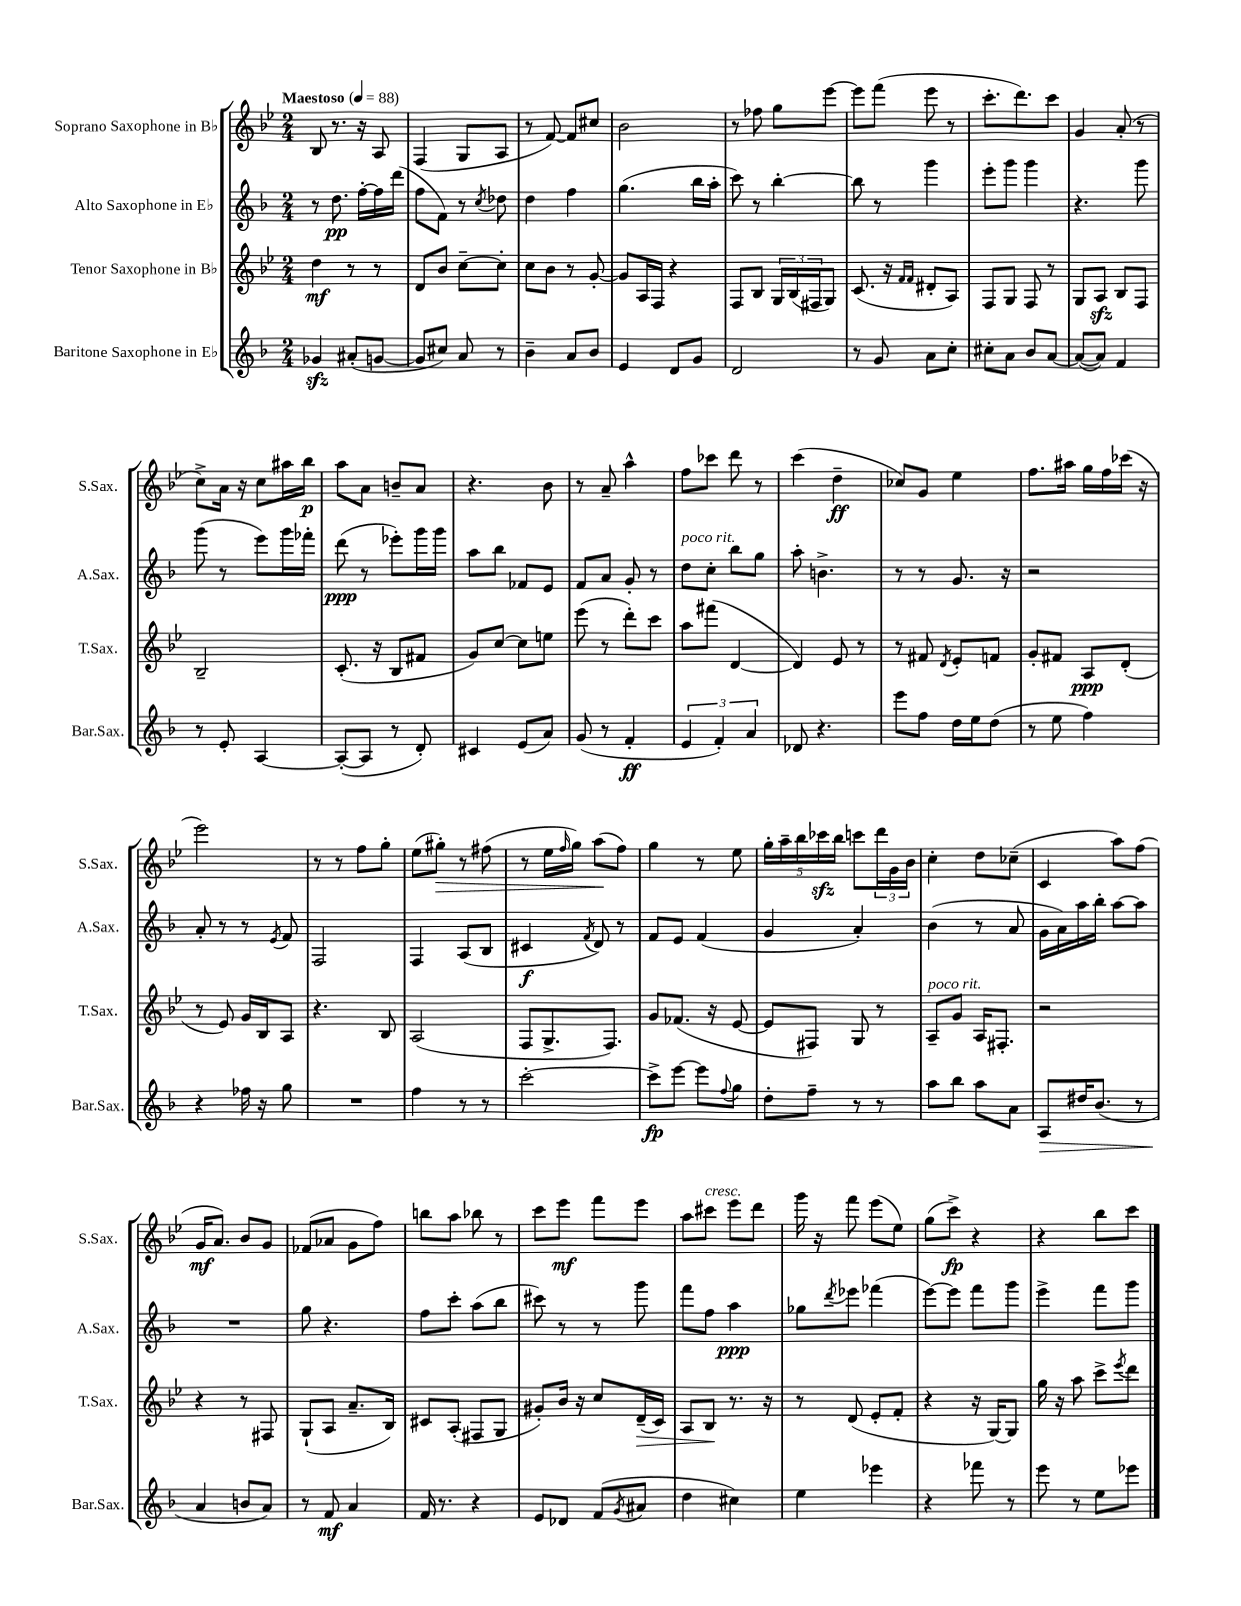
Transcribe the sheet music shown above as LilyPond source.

<<
\new StaffGroup <<
\new Staff = "s0" \with { instrumentName = "Soprano Saxophone in Bb" shortInstrumentName = "S.Sax." } {
    \clef treble \key bes \major \numericTimeSignature \time 2/4 \tempo "Maestoso" 4 = 88
    bes8 r8. r16 a8 |
    f4( g8 a8 |
    r8 f'8~) f'8 cis''8 |
    bes'2 |
    r8 fes''8 g''8 ees'''8~ |
    ees'''8 f'''8( ees'''8 r8 |
    c'''8.-. d'''8.) c'''8 |
    g'4 a'8-.( r8 |
    c''8->) a'16 r16 c''8 ais''16 bes''16\p |
    a''8 a'8 b'8-- a'8 |
    r4. bes'8 |
    r8 a'8-- a''4-^ |
    f''8 ces'''8 d'''8 r8 |
    c'''4( d''4--\ff |
    ces''8) g'8 ees''4 |
    f''8. ais''16 g''16 f''16 ces'''16( r16 |
    ees'''2) |
    r8 r8 f''8 g''8-. |
    ees''8( gis''8-.\>) r8 fis''8( |
    r8 ees''16 \grace { f''16 } g''16) a''8\!( f''8) |
    g''4 r8 ees''8 |
    \tuplet 5/4 { g''16-. a''16-- bes''16 ces'''16\sfz bes''16 } c'''8 \tuplet 3/2 { d'''16 g'16 bes'16 } |
    c''4-. d''8 ces''8--( |
    c'4 a''8) f''8( |
    g'16\mf a'8.) bes'8 g'8 |
    fes'8( aes'8 g'8 f''8) |
    b''8 a''8 bes''8 r8 |
    c'''8 ees'''8\mf f'''8 ees'''8 |
    a''8 cis'''8^\markup { \italic "cresc." } ees'''8 d'''8 |
    g'''16 r16 f'''8 ees'''8( ees''8) |
    g''8( c'''8->\fp) r4 |
    r4 bes''8 c'''8 \bar "|." |
}
\new Staff = "s1" \with { instrumentName = "Alto Saxophone in Eb" shortInstrumentName = "A.Sax." } {
    \clef treble \key f \major \numericTimeSignature \time 2/4
    r8 d''8.\pp f''16~-. f''16 d'''16( |
    f''8 f'8) r8 \acciaccatura { c''8 } des''8 |
    d''4 f''4 |
    g''4.( bes''16 a''16-. |
    c'''8) r8 bes''4~-. |
    bes''8 r8 g'''4 |
    e'''8-. g'''8 g'''4 |
    r4. g'''8 |
    g'''8( r8 e'''8) g'''16 fes'''16-. |
    d'''8\ppp( r8 ees'''8-.) g'''16 g'''16 |
    a''8 bes''8 fes'8 e'8 |
    f'8 a'8 g'8-. r8 |
    d''8^\markup { \italic "poco rit." } c''8-. bes''8 g''8 |
    a''8-. b'4.-> |
    r8 r8 g'8. r16 |
    r2 |
    a'8-. r8 r8 \acciaccatura { e'8 } f'8 |
    f2 |
    f4 a8( bes8 |
    cis'4\f \acciaccatura { f'8 } d'8) r8 |
    f'8 e'8 f'4( |
    g'4 a'4-.) |
    bes'4( r8 a'8 |
    g'16 a'16) a''16 bes''16-. a''8~ a''8 |
    R2 |
    g''8 r4. |
    f''8 c'''8-. a''8( bes''8 |
    cis'''8) r8 r8 g'''8 |
    f'''8 f''8 a''4\ppp |
    ges''8 \acciaccatura { d'''8 } ees'''8 fes'''4( |
    e'''8~) e'''8 f'''8 g'''8 |
    e'''4-> f'''8 g'''8 \bar "|." |
}
\new Staff = "s2" \with { instrumentName = "Tenor Saxophone in Bb" shortInstrumentName = "T.Sax." } {
    \clef treble \key bes \major \numericTimeSignature \time 2/4
    d''4\mf r8 r8 |
    d'8 bes'8 c''8~-- c''8-. |
    c''8 bes'8 r8 g'8~-. |
    g'8 a16 f16 r4 |
    f8 bes8 \tuplet 3/2 { g16 bes16( fis16 } g8) |
    c'8.( r16 \grace { f'16 f'16 } dis'8-. a8) |
    f8 g8 f8 r8 |
    g8 a8\sfz bes8 f8 |
    bes2-- |
    c'8.-.( r16 bes8 fis'8 |
    g'8) c''8~ c''8 e''8 |
    ees'''8( r8 d'''8-.) c'''8 |
    a''8 fis'''8( d'4~ |
    d'4) ees'8 r8 |
    r8 fis'8 \acciaccatura { d'8 } ees'8-. f'8 |
    g'8-. fis'8 a8\ppp d'8-.( |
    r8 ees'8) g'16 bes16 a8 |
    r4. bes8 |
    a2( |
    f8 g8.-> f8.) |
    g'8 fes'8.( r16 ees'8~ |
    ees'8 fis8) g8 r8 |
    a8--^\markup { \italic "poco rit." } g'8 a16 fis8.-. |
    r2 |
    r4 r8 fis8 |
    g8-!( a8 a'8.-- bes16) |
    cis'8 a8-.( fis8 g8 |
    gis'8-.) bes'16 r16 c''8 d'16--\>( c'16) |
    a8 bes8\! r8. r16 |
    r8 d'8( ees'8-. f'8-. |
    r4 r16 g16~) g8 |
    g''16 r16 a''8 c'''8-> \acciaccatura { ees'''8 } d'''8 \bar "|." |
}
\new Staff = "s3" \with { instrumentName = "Baritone Saxophone in Eb" shortInstrumentName = "Bar.Sax." } {
    \clef treble \key f \major \numericTimeSignature \time 2/4
    ges'4\sfz ais'8-.( g'8~ |
    g'8 cis''8) a'8 r8 |
    bes'4-- a'8 bes'8 |
    e'4 d'8 g'8 |
    d'2 |
    r8 g'8 a'8 c''8-. |
    cis''8-. a'8 bes'8 a'8~ |
    a'8~( a'8) f'4 |
    r8 e'8-. a4~ |
    a8~-.( a8 r8 d'8-.) |
    cis'4 e'8( a'8) |
    g'8( r8 f'4-.\ff |
    \tuplet 3/2 { e'4 f'4-.) a'4 } |
    des'8 r4. |
    e'''8 f''8 d''16 e''16 d''8( |
    r8 e''8 f''4) |
    r4 fes''16 r16 g''8 |
    R2 |
    f''4 r8 r8 |
    c'''2~-. |
    c'''8->\fp e'''8~ e'''8 \appoggiatura { f''8 } g''8 |
    d''8-. f''8-- r8 r8 |
    a''8 bes''8 a''8 a'8 |
    a8\> dis''16 bes'8.( r8 |
    a'4\! b'8 a'8) |
    r8 f'8\mf a'4 |
    f'16 r8. r4 |
    e'8 des'8 f'8( \acciaccatura { g'8 } ais'8 |
    d''4 cis''4) |
    e''4 ees'''4 |
    r4 fes'''8 r8 |
    e'''8 r8 e''8 ees'''8 \bar "|." |
}
>>
>>
\layout { \context { \Score \remove "Bar_number_engraver" } }
